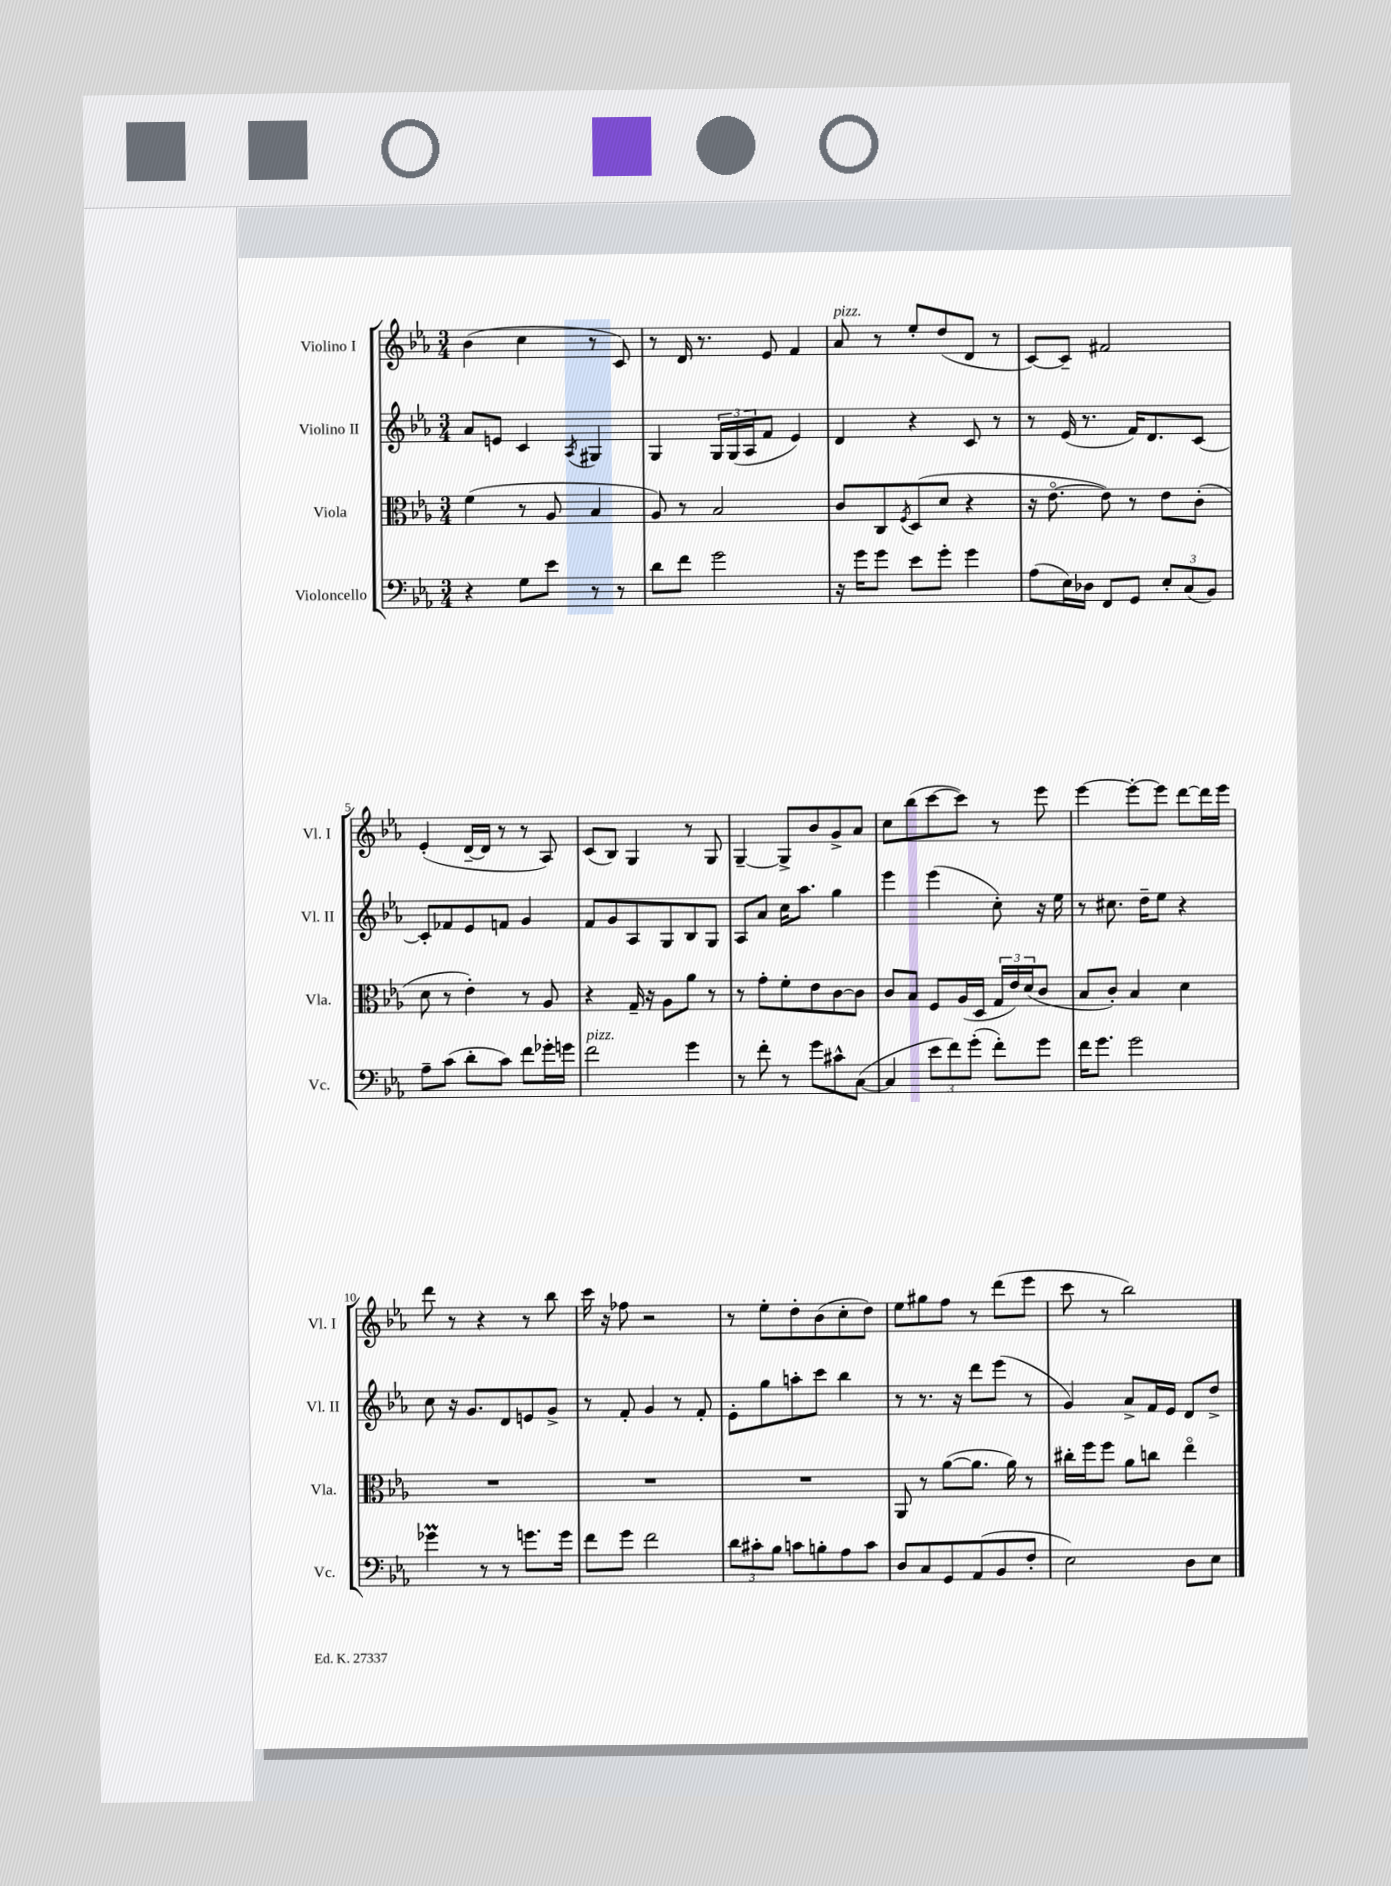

**kern	**kern	**kern	**kern
*staff4	*staff3	*staff2	*staff1
*clefF4	*clefC3	*clefG2	*clefG2
*k[b-e-a-]	*k[b-e-a-]	*k[b-e-a-]	*k[b-e-a-]
*M3/4	*M3/4	*M3/4	*M3/4
4r	(4f\	8a-/L	(4b-\
.	.	8e/J	.
8G\L	8r	4c/	4cc\
8e-\J	8A-/	.	.
.	.	8qA-/	.
8r	4B-/	4G#/	8r
8r	.	.	8c/)
=	=	=	=
8d\L	8A-/)	4G/	8r
8f\J	8r	.	16d/
.	.	.	8.r
2g\	2B-/	24G/LL	.
.	.	(24G/	.
.	.	24A-/J	.
.	.	8f/J	8e-/
.	.	4e-/)	4f/
=	=	=	=
16r	8c/L	4d/	8a-/
16g\LK	.	.	.
8g\J	8C/	.	8r
.	8qF/	.	.
8e-\L	(8D/	4r	8ee-'/L
8g'\J	8d/J	.	(8dd/
4g\	4r	8c/	8d/J
.	.	8r	8r
=	=	=	=
(8A-\L	16r	8r	[8c/L)
.	[8.e-o\	.	.
16E-\L)	.	(16e-/	8c~/]J
16D-\JJ	.	8.r	.
8FF/L	8e-\])	.	2f#/
8GG/J	8r	16f/LK)	.
.	.	8.d/	.
12E-'/L	8e-\L	.	.
(12C/	.	.	.
.	(8c'\J	[8c/J	.
12BB-/J)	.	.	.
=	=	=	=
8A-~\L	8d\	8c'/]L	(4e-'/
(8c\J	8r	8f-/	.
8d'\L	4e-'\)	8e-/	[16d~/LL
.	.	.	16d/]JJ
8c\J)	.	8f/J	8r
8f\L	8r	4g/	8r
16g-'\L	8A-/	.	8A-/)
16g\JJ	.	.	.
=	=	=	=
2f\	4r	8f/L	(8c/L
.	.	8g/	8B-/J)
.	16G~/	8A-/	4G/
.	16r	.	.
.	8A-\L	8G/	.
4g\	8a-\J	8B-/	8r
.	8r	8G/J	8G/
=	=	=	=
8r	8r	8A-/L	[4G~/
8f'\	8g'\L	8a-/J	.
8r	8f'\	16cc\LK	8G^/]L
.	.	8.aa-\J	.
8g\L	8e-\	.	8b-/
8c#^^\	[8c\	4gg\	8g^/
([8C\J	8c\]J	.	8a-/J
=	=	=	=
4C/]	8c/L	4eee-\	8cc\L
.	8B-/J	.	(8bb-\
12e-\L	8F/L	(4eee-\	[8ccc\
12f\)	.	.	.
.	(16A-/L	.	8ccc\]J)
(12g'\J	.	.	.
.	16D/JJ	.	.
8f'\L)	24G/LL	8cc'\)	8r
.	24e-/)	.	.
.	(24d/J	.	.
8g\J	8c/J	16r	8eee-\
.	.	16ee-\	.
=	=	=	=
16f\LK	8B-/L	8r	[4eee-\
8.g\J	.	.	.
.	8c'/J)	8.cc#\	.
2g\	4B-/	.	8eee-'\_L
.	.	16dd~\LK	.
.	.	8ee-\J	8eee-\]J
.	4d\	4r	[8ddd\L
.	.	.	16ddd\]L
.	.	.	16eee-\JJ
=	=	=	=
4g-\	2.r	8cc\	8ddd\
.	.	16r	8r
.	.	8.g/L	.
8r	.	.	4r
8r	.	8d/	.
8.g\L	.	8e/	8r
.	.	8g^/J	8bb-\
16g\Jk	.	.	.
=	=	=	=
8f\L	2.r	8r	16ccc\
.	.	.	16r
8g\J	.	8f'/	8ff-\
2f\	.	4g/	2r
.	.	8r	.
.	.	8f'/	.
=	=	=	=
12d\L	2.r	8e-'\L	8r
12c#'\	.	.	.
.	.	8gg\	8ee-'\L
12B-\J	.	.	.
8c\L	.	8aa'\	8dd'\
8B'\	.	8ccc\J	(8b-\
8A-\	.	4bb-\	8cc'\
8c\J	.	.	8dd\J)
=	=	=	=
8D/L	8AA-/	8r	8ee-\L
8C/	8r	8.r	8gg#\
8GG/	([8a-\L	.	8ff\J
.	.	16r	.
(8AA-/	8.a-\]J	8ddd\L	8r
8BB-/	.	(8eee-\J	(8ddd\L
.	16a-\)	.	.
8F'/J	8r	8r	8eee-\J
=	=	=	=
2E-\)	16cc#'\LL	4g/)	8ccc\
.	16ff\J	.	.
.	8ff\J	.	8r
.	8a-\L	8a-^/L	2bb-\)
.	8cc\J	16f/L	.
.	.	16e-/JJ	.
8D\L	4ee-o\	8d/L	.
8E-\J	.	8dd^/J	.
==	==	==	==
*-	*-	*-	*-
